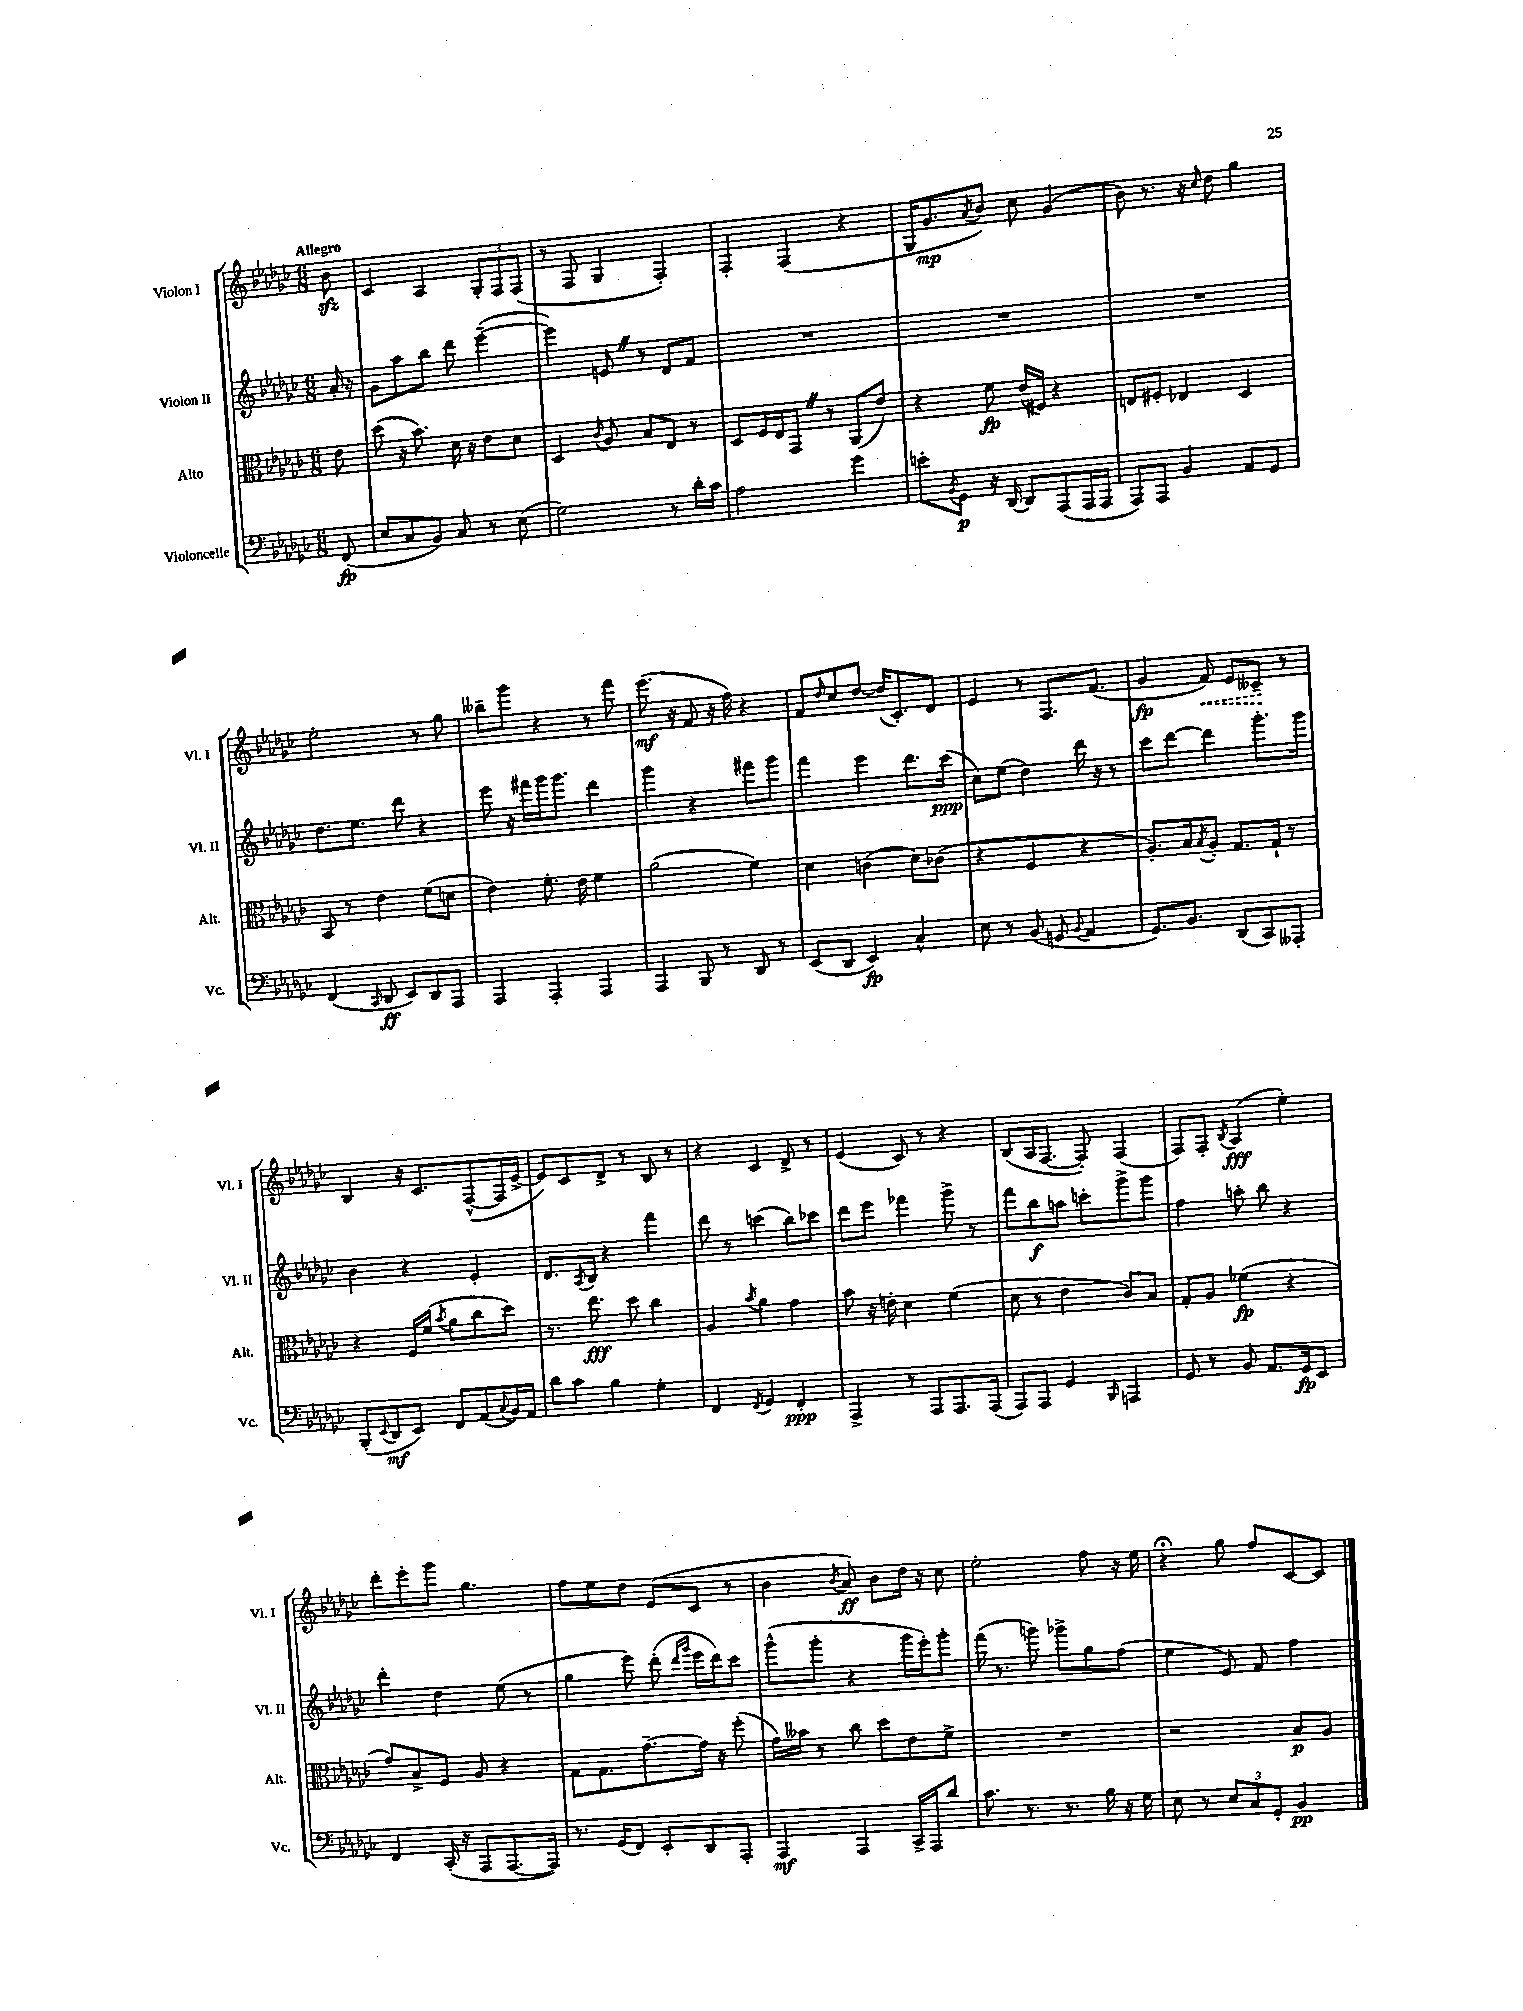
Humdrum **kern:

**kern	**kern	**kern	**kern
*staff4	*staff3	*staff2	*staff1
*clefF4	*clefC3	*clefG2	*clefG2
*k[b-e-a-d-g-c-]	*k[b-e-a-d-g-c-]	*k[b-e-a-d-g-c-]	*k[b-e-a-d-g-c-]
*M6/8	*M6/8	*M6/8	*M6/8
(8FF	8e-	16a-'	8b-
.	.	16r	.
=	=	=	=
8E-	(8dd-	8g-	4c-
8C-	16r	8aa-	.
.	8.b-)	.	.
8BB-)	.	8bb-	4A-
8C-	16d-	8ddd-	.
.	16r	.	.
8r	8e-	([4eee-~	12G-'
.	.	.	12F
(8E-	8d-	.	.
.	.	.	(12F
=	=	=	=
2G-)	4D-	4eee-])	8r
.	.	.	8F
.	8qc-	.	.
.	8A-	8e	4G-
.	8B-	8r	.
8r	8E-	8d-	4F')
16d-'	8r	8f	.
16c-	.	.	.
=	=	=	=
2A-	8D-	2.r	4F'
.	16F	.	.
.	16E-	.	.
.	8GG-	.	(4F
.	8r	.	.
4g-	(8AA-	.	4r
.	8e-)	.	.
=	=	=	=
8e'	4r	2.r	16G-
.	.	.	8.g-
8qBB-	.	.	.
8GG-	.	.	.
.	.	.	8qa-
16r	8f	.	8b-)
[16DD-	.	.	.
8DD-]	(16e-	.	8cc-
.	16F#)	.	.
(8AAA-	4r	.	(4g-
16AAA-	.	.	.
16AAA-	.	.	.
=	=	=	=
8AAA-)	8E	2.r	8b-)
8AAA-	8F#'	.	8.r
4BB-	4E-	.	.
.	.	.	16r
.	.	.	16qqcc-
.	.	.	8dd-
8AA-	4D-	.	4gg-
8GG-	.	.	.
=	=	=	=
(4FF	8BB-	8.dd-	2ee-'
.	8r	.	.
.	.	8.ee-	.
16qqCC-	.	.	.
8DD-	4e-	.	.
8EE-)	.	8ddd-	.
8DD-	(8f	4r	8r
8AAA-	8d	.	8gg-
=	=	=	=
4AAA-	4e-)	8eee-	8bb--~
.	.	16r	8ggg-
.	.	16fff#	.
4AAA-'	8.f'	16ggg-	4r
.	.	8.ggg-	.
.	16e-	.	.
4AAA-	4f	4ddd-	8r
.	.	.	8fff
=	=	=	=
4AAA-	(2a-	4ggg-	(8.eee-
.	.	.	16r
8BBB-	.	4r	8f
8r	.	.	16r
.	.	.	16ff)
8DD-	4f)	8fff#	4r
8r	.	8ggg-	.
=	=	=	=
(8EE-	4d-	4fff	8f
.	.	.	16qqdd-
8DD-	.	.	8cc-
4EE-)	(4c	4eee-	[8dd-
.	.	.	(16dd-]
.	.	.	8.c-')
4C-^^	8d-)	8.ddd-	.
.	(8c-	.	8d-
.	.	(16ccc-	.
=	=	=	=
8E-	4r	8cc-)	4e-
8r	.	(8ee-	.
(8BB-	4F	4dd-)	8r
8GG	.	.	8.F
8qqBB-	.	.	.
4AA-	4r	16ddd-	.
.	.	16r	(8.f
.	.	8r	.
=	=	=	=
8.GG-)	8.A-')	8ccc-	4g-
.	.	[8ddd-	.
8.BB-	16B-	.	.
.	8qB-	.	.
.	8A-'	4ddd-]	8f)
(8DD-	8.G-	.	8e-
8CC-)	.	8.ggg-'	8c--~
.	16G-`	.	.
8AAA--'	8r	.	8r
.	.	16ggg-	.
=	=	=	=
(8BBB-'	4r	4b-	4B-
8qqEE-	.	.	.
8DD-	.	.	.
8EE-)	16F	4r	16r
.	(16f	.	8.c-
.	8qb-	.	.
8FF	8a-	.	.
(8AA-	8cc-	4e-'	([8F^^
8qqC-	.	.	.
16BB-)	8dd-)	.	16F]
16AA-	.	.	[16e-^
=	=	=	=
8d-	8.r	8.d-	8e-])
8c-	.	.	8c-
.	.	8qA-	.
.	8.ee-	16B-	.
4B-	.	4r	8d-^
.	8dd-	.	8r
4G-'	4cc-	4fff	8B-
.	.	.	8r
=	=	=	=
4FF	4A-	8ddd-	4r
.	.	8r	.
8qFF	8qb-	.	.
4GG-	4a-	(4ccc	4c-
4FF'	4g-	8bb-)	8d-^
.	.	8ccc-	8r
=	=	=	=
4AAA-^	8b-	8ddd-	(4e-
.	16r	8eee-	.
.	16e'	.	.
8r	4d-	4fff-	8c-)
8AAA-	.	.	8r
8.AAA-	(4f	8ggg-^	4r
.	.	8r	.
(16AAA-	.	.	.
=	=	=	=
8AAA-)	8d-	8fff	(8B-
8AAA-	8r	8bb-	16A-
.	.	.	[8.F
4GG-	4e-	8aa	.
.	.	8ccc'	8F'])
16qqBBB-	.	.	.
4AAA	8c-)	8ggg-^	(4F
.	8B-	8ggg-	.
=	=	=	=
8GG-	8G-'	4ff	8F)
8r	8A-	.	8F'
.	.	.	8qB-
8BB-	(4f-	8aa'	(4A-
8.AA-	.	8bb-	.
.	4r	4r	4ee-')
16GG-	.	.	.
8EE-	.	.	.
=	=	=	=
4FF	8g-)	4ddd-'	8ddd-'
.	8B-^	.	8eee-'
(16CC-'	8F	4dd-	8ggg-
16r	.	.	.
8AAA-	8A-	.	4.gg-
[8.AAA-	4r	(8ee-	.
.	.	8r	.
16AAA-])	.	.	.
=	=	=	=
8.r	8G-	4gg-	8ff
.	8.G-	.	8ee-
(16GG-	.	.	.
8FF)	.	8eee-)	8dd-
.	[8.g-~	.	.
8EE-'	.	(8ddd-'	(8e-
.	.	16qqddd-	.
.	.	16qqggg-	.
8DD-	16g-]	16eee-	8c-
.	16r	16ddd-)	.
8AAA-'	(8ff'	8ccc-	8r
=	=	=	=
4AAA-	16g-)	(8ggg-^^	4b-
.	16b--	.	.
.	8r	8ggg-'	.
.	.	.	8qb-
4AAA-	8cc-	4r	8a-)
.	8dd-	.	8b-
16CC-^	8e-	16ggg-	16dd-
16AAA-	.	16eee-')	16r
8d-	8f^	8ggg-'	8cc-
=	=	=	=
8.c-	2.r	(16fff	2ee-'
.	.	8.r	.
8.r	.	.	.
.	.	8ggg)	.
8.r	.	8ggg-^	.
.	.	8gg-	8ff
16B-	.	.	.
16r	.	(8ff	16r
16G-	.	.	16ee-
=	=	=	=
8E-	2r	4ee-	4r;
8r	.	.	.
12E-	.	8e-)	8gg-
12C-	.	.	.
.	.	8f	8ff
12GG-'	.	.	.
4BB-	8B-	4ff	[8c-
.	8A-	.	8c-]
==	==	==	==
*-	*-	*-	*-
